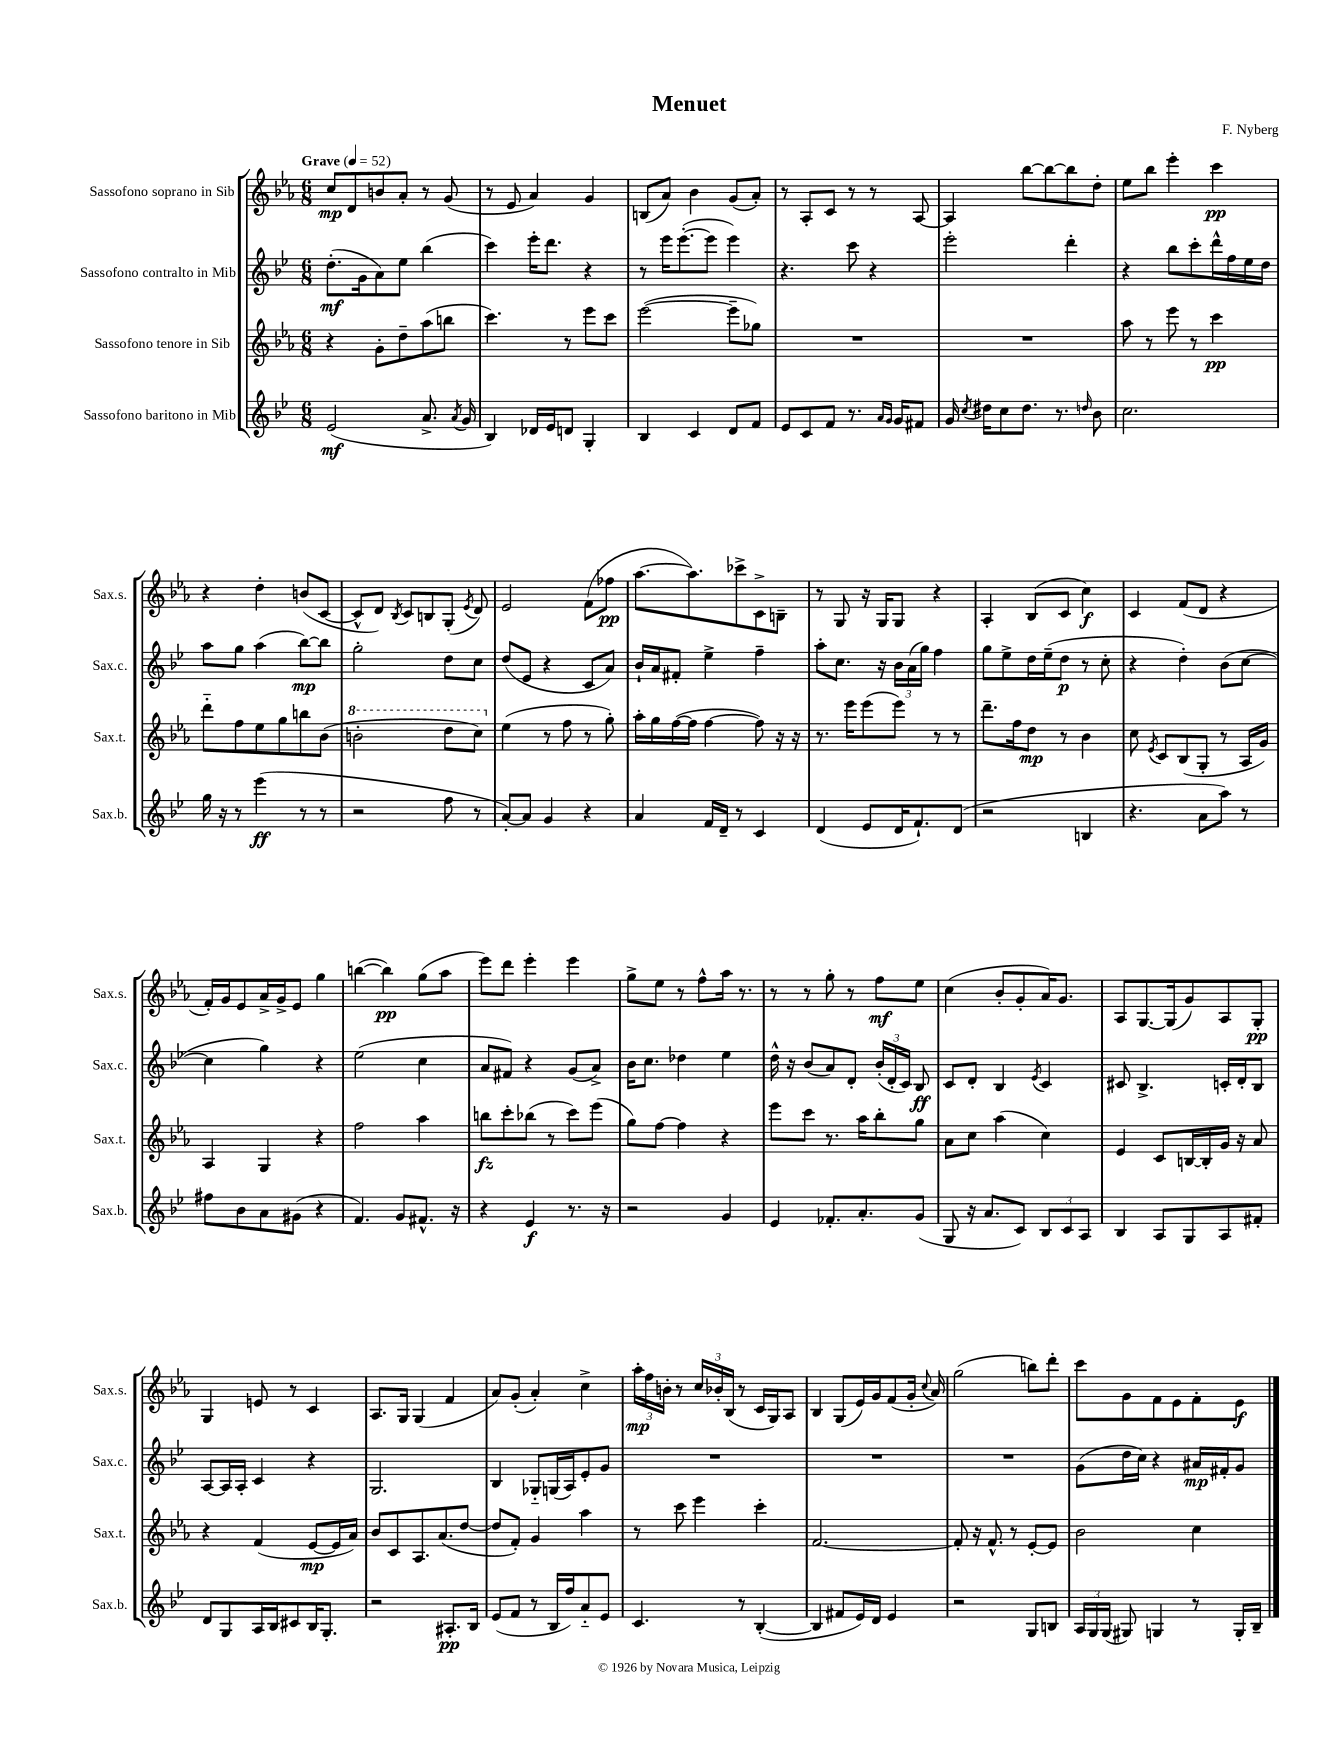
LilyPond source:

\header { title = "Menuet" composer = "F. Nyberg" }
<<
\new StaffGroup <<
\new Staff = "s0" \with { instrumentName = "Sassofono soprano in Sib" shortInstrumentName = "Sax.s." } {
    \clef treble \key ees \major \numericTimeSignature \time 6/8 \tempo "Grave" 4 = 52
    \autoBeamOff c''8[\mp d'8 b'8 aes'8]-. r8 g'8( |
    r8 ees'8 aes'4) g'4 |
    b8[( aes'8]) bes'4 g'8[( aes'8]-.) |
    r8 aes8[-. c'8] r8 r8 aes8~ |
    aes4 bes''8[~ bes''8~ bes''8 d''8]-. |
    ees''8[ bes''8] ees'''4-. c'''4\pp |
    r4 d''4-. b'8[( c'8]~ |
    c'8[-^ d'8]) \acciaccatura { bes8 } c'8[ b8 g8]-.( \acciaccatura { ees'8 } d'8) |
    ees'2 f'8[( fes''8]\pp |
    aes''8.[~ aes''8.) ces'''8-> c'8-> b8]-- |
    r8 g8 r16 g16[ g8] r4 |
    aes4-. bes8[( c'8] c''4\f) |
    c'4 f'8[( d'8] r4 |
    f'16[-.) g'16 ees'8 aes'16-> g'16-> ees'8] g''4 |
    b''4~( b''4\pp) g''8[( aes''8] |
    ees'''8[) d'''8] ees'''4-. ees'''4 |
    g''8[-> ees''8] r8 f''8[-^ aes''16] r8. |
    r8 r8 g''8-. r8 f''8[\mf ees''8] |
    c''4( bes'8[-. g'8-. aes'16) g'8.] |
    aes8[ g8.~ g16( g'8) aes8 g8]-.\pp |
    g4 e'8 r8 c'4 |
    aes8.[ g16] g4( f'4 |
    aes'8[) g'8]-.( aes'4-.) c''4-> |
    \tuplet 3/2 { aes''16[-.\mp f''16 b'16]-. } r8 \tuplet 3/2 { c''16[ bes'16-. bes16]( } r8 c'16[ g16) aes8] |
    bes4 g8[( ees'16) g'16 f'8( g'16]-. \appoggiatura { c''8 } aes'16) |
    g''2( b''8[) d'''8]-. |
    c'''8[ g'8 f'8 ees'8 f'8-. ees'8]\f \bar "|." |
}
\new Staff = "s1" \with { instrumentName = "Sassofono contralto in Mib" shortInstrumentName = "Sax.c." } {
    \clef treble \key bes \major \numericTimeSignature \time 6/8
    \autoBeamOff d''8.[-.\mf( g'16 a'8) ees''8] bes''4( |
    c'''4) ees'''16[-. d'''8.] r4 |
    r8 ees'''16[ ees'''8.~-.( ees'''8] ees'''4) |
    r4. c'''8 r4 |
    ees'''2-. d'''4-. |
    r4 bes''8[ c'''8-. d'''16-^ f''16 ees''16 d''16] |
    a''8[ g''8] a''4( bes''8[~\mp) bes''8] |
    g''2-. d''8[ c''8] |
    d''8[( ees'8] r4 c'8[ a'8]) |
    bes'16[-! a'16 fis'8]-. ees''4-> f''4-- |
    a''8[-. c''8.] r16 \tuplet 3/2 { bes'16[ a'16( g''16]) } f''4 |
    g''8[ ees''8-> d''16 ees''16--( d''8]\p r8 c''8-. |
    r4 d''4-.) bes'8[( c''8]~ |
    c''4 g''4) r4 |
    ees''2( c''4 |
    a'8[ fis'8]) r4 g'8[( a'8]->) |
    bes'16[ c''8.] des''4 ees''4 |
    d''16-^ r16 bes'8[( a'8) d'8]-. \tuplet 3/2 { bes'16[-.( d'16-. c'16]) } bes8\ff |
    c'8[ d'8]-. bes4 \acciaccatura { ees'8 } c'4 |
    cis'8 bes4.-> c'16[-. d'16-. bes8] |
    a8[~ a16 a16]-. c'4 r4 |
    g2. |
    bes4 ges8[-_ g16( a16) ees'8-. g'8] |
    R2. |
    R2. |
    R2. |
    g'8[( d''16 c''16]) r4 ais'16[\mp fis'16-. g'8] \bar "|." |
}
\new Staff = "s2" \with { instrumentName = "Sassofono tenore in Sib" shortInstrumentName = "Sax.t." } {
    \clef treble \key ees \major \numericTimeSignature \time 6/8
    \autoBeamOff r4 g'8[-. d''8-- aes''8( b''8] |
    c'''4.) r8 ees'''8[ c'''8] |
    ees'''2~( ees'''8[-- ges''8]) |
    R2. |
    R2. |
    aes''8 r8 ees'''8 r8 c'''4\pp |
    d'''8[-_ f''8 ees''8 g''8 b''8 bes'8]( |
    \ottava #1 b''2-. d'''8[ c'''8]) \ottava #0 |
    ees''4( r8 f''8 r8 g''8-.) |
    aes''16[-. g''16 f''16~( f''16] f''4~ f''8) r16 r16 |
    r8. ees'''16[ ees'''8( ees'''8]) r8 r8 |
    d'''8.[-- f''16 d''8]\mp r8 bes'4 |
    c''8 \acciaccatura { ees'8 } c'8[ bes8( g8]-. r8 aes16[ g'16]) |
    aes4 g4 r4 |
    f''2 aes''4 |
    b''8[\fz c'''8-. bes''8]( r8 c'''8[) ees'''8]( |
    g''8[) f''8]~ f''4 r4 |
    ees'''8[ c'''8] r8. aes''16[ bes''8-. g''8] |
    aes'8[ c''8] aes''4( c''4) |
    ees'4 c'8[ b16~ b16-. g'16] r16 aes'8 |
    r4 f'4( ees'8[~\mp ees'16 aes'16]) |
    bes'8[ c'8 aes8. aes'8.( d''8]~ |
    d''8[ f'8]-.) g'4 aes''4 |
    r8 c'''8 ees'''4 c'''4-. |
    f'2.~ |
    f'8-. r16 f'8.-^ r8 ees'8[~-. ees'8] |
    bes'2 c''4 \bar "|." |
}
\new Staff = "s3" \with { instrumentName = "Sassofono baritono in Mib" shortInstrumentName = "Sax.b." } {
    \clef treble \key bes \major \numericTimeSignature \time 6/8
    \autoBeamOff ees'2\mf( a'8.-> \acciaccatura { a'8 } g'16 |
    bes4) des'16[ ees'16 d'8] g4-. |
    bes4 c'4 d'8[ f'8] |
    ees'8[ c'8 f'8] r8. \grace { a'16[ g'16] } g'16[ fis'8] |
    g'16 \acciaccatura { c''8 } dis''16[ c''8 dis''8.] r8. \grace { d''16 } bes'8 |
    c''2. |
    g''16 r16 r8 ees'''4\ff( r8 r8 |
    r2 f''8 r8 |
    a'8[~-.) a'8] g'4 r4 |
    a'4 f'16[ d'16]-- r8 c'4 |
    d'4( ees'8[ d'16 f'8.-!) d'8]( |
    r2 b4 |
    r4. a'8[ a''8]) r8 |
    fis''8[ bes'8 a'8 gis'8]( r4 |
    f'4.) g'8[ fis'8.]-^ r16 |
    r4 ees'4\f r8. r16 |
    r2 g'4 |
    ees'4 fes'8.[-. a'8.-. g'8]( |
    g8 r16 a'8.[ c'8]) \tuplet 3/2 { bes8[ c'8 a8] } |
    bes4 a8[ g8 a8 fis'8]-. |
    d'8[ g8 a16 bes16 cis'8 bes16 g8.]-. |
    r2 ais8.[-.\pp bes16] |
    ees'8[( f'8] r8 bes16[ f''16) a'8-_ ees'8] |
    c'4. r8 bes4~-.( |
    bes4 fis'8[ ees'16) d'16] ees'4 |
    r2 g8[ b8] |
    \tuplet 3/2 { a16[ g16 g16]( } gis8) g4 r8 g16[-. bes16]-- \bar "|." |
}
>>
>>
\layout { \context { \Score \remove "Bar_number_engraver" } }
